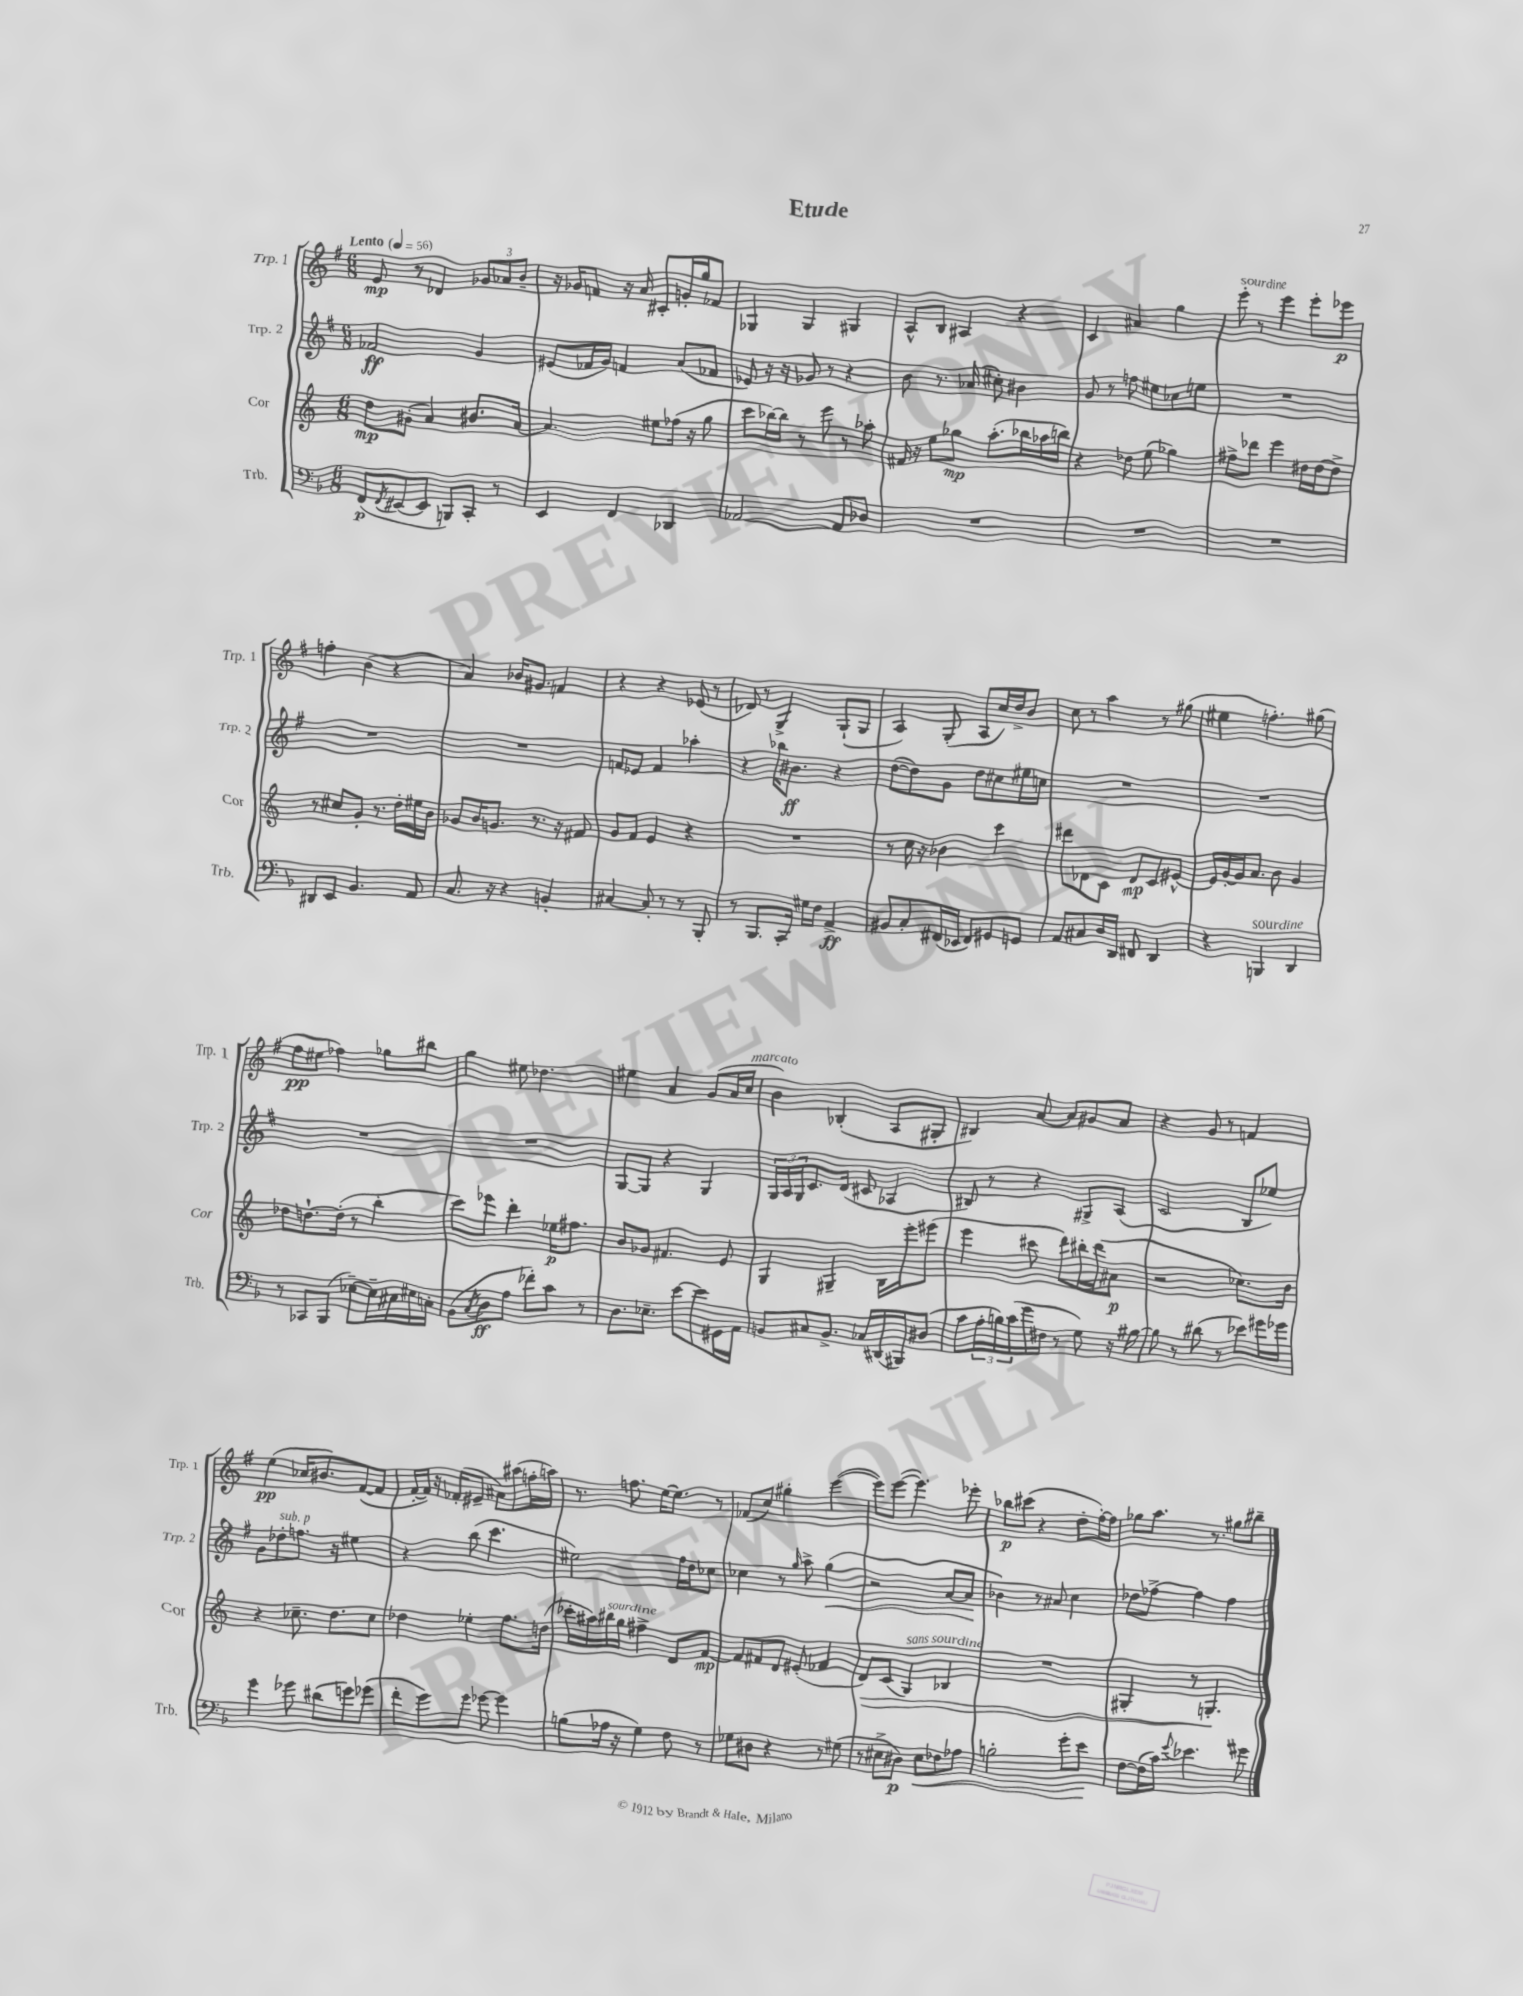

**kern	**kern	**kern	**kern
*staff4	*staff3	*staff2	*staff1
*clefF4	*clefG2	*clefG2	*clefG2
*k[b-]	*k[]	*k[f#]	*k[f#]
*M6/8	*M6/8	*M6/8	*M6/8
*MM56	*MM56	*MM56	*MM56
(8FF	8dd	2f-	8e
8qFF	.	.	.
[8EE#	(8g#'	.	8r
8EE#]	4a)	.	4d-
8BBB)	.	.	.
8CC'	8.b#	4g	12g-
.	.	.	12a-
8r	.	.	.
.	.	.	12b~
.	[16a	.	.
=	=	=	=
4EE	4.a]	(8e#	16r
.	.	.	16g-
.	.	16f-	8f
.	.	16g)	.
4FF	.	4f	16r
.	.	.	16a
.	8ee#	.	8c#'
4DD-	(16ff-	(8a	16g'
.	16r	.	16gg
.	8gg	8f-	8f-
=	=	=	=
[2AA-	8ccc	8e-)	4G-
.	[16bb-)	16r	.
.	16bb-]	16r	.
.	8r	8g-	4G-
.	8eee	8r	.
8AA-]	8r	4r	4G#
8D-	8aa-'	.	.
=	=	=	=
2.r	16f#	8b	8A^^
.	16r	.	.
.	8ee	8.r	8B
.	8gg-	.	4A#
.	.	(16a-	.
.	(8.aa'	8cc#')	.
.	.	4b#	4r
.	16bb-	.	.
.	16aa-	.	.
.	16bb)	.	.
=	=	=	=
2.r	4r	8g	4c
.	.	8r	.
.	8dd-	8ff	4a#
.	(8ee	8ee#	.
.	4gg-)	8cc-	4gg
.	.	8ee	.
=	=	=	=
2.r	8ff#^	2.r	8eee'
.	8ddd-	.	8r
.	4eee	.	4eee
.	16dd#	.	8eee'
.	[16dd#	.	.
.	8dd#^]	.	8eee-
=	=	=	=
8DD#	8r	2.r	4ff'
8EE	8cc#	.	.
4.BB-	8g'	.	(4b
.	8.r	.	.
.	.	.	4r
.	16dd'	.	.
8AA	16ee#	.	.
.	16b	.	.
=	=	=	=
8.C	8g-	2.r	4a)
.	16b	.	.
16r	8.g	.	.
4r	.	.	16b-
.	.	.	8.g#
.	8.r	.	.
4BB'	.	.	4f
.	16r	.	.
.	8f#	.	.
=	=	=	=
[4C#	8g	8f	4r
.	8f	8e-	.
8C#']	4e	4f	4r
8r	.	.	.
8r	4r	4aa-'	(8e-
8BBB-'	.	.	8r
=	=	=	=
8r	2.r	4r	8d-)
8.BBB-	.	.	8r
.	.	16bb-	4G^
16CC'	.	8.b#	.
16G#	.	.	.
16F	.	.	.
4AA^	.	4r	(8G`
.	.	.	8G
=	=	=	=
8BB#	8r	([8dd	4A)
8C'	16cc	8dd])	.
.	16r	.	.
(16FF#	4b-	8g	(8G'
16EE-	.	.	.
8FF#)	.	8dd	8A
8GG#	4ccc	8cc#	16cc)
.	.	.	16dd^
8GG	.	16ee#	8b
.	.	16cc	.
=	=	=	=
8AA	8ddd#	2.r	8cc
8C#	8d-	.	8r
16D	8c	.	4aa
16DD	.	.	.
8FF#	8d-	.	.
4DD	8c	.	8r
.	[8e#^^	.	(8gg#
=	=	=	=
4r	16e#]	2.r	4ee#
.	[16g'	.	.
.	16g]	.	.
.	8.a	.	.
4BBB	.	.	4.ff')
.	8b	.	.
4DD	4g	.	.
.	.	.	(8gg#
=	=	=	=
8r	8dd-	2.r	8ff#
8CC-	[8.dd`	.	8ee#
(8BBB-	.	.	4ff-)
.	(16dd']	.	.
[8E-~)	8r	.	.
16E-~]	4bb'	.	8gg-
16C#	.	.	.
16E#	.	.	8bb#
16C'	.	.	.
=	=	=	=
(8BB-	8ccc)	2.r	4gg
8qC	.	.	.
8D	8eee-	.	.
8A	4ddd'	.	8ee#
8f-')	.	.	4.dd-
8c	16ee-	.	.
.	8.ff#	.	.
8r	.	.	.
=	=	=	=
8.D	8b	[8G	4ee#
.	8g-	8G]	.
8.E-~	.	.	.
.	4.f#	4r	4a
[8e	.	.	.
8e]	.	4G	(8g
16GG#	8e	.	16a
16AA	.	.	16cc
=	=	=	=
8BB	4G	24G	4b)
.	.	24A	.
.	.	24G	.
8C#	.	8.c	.
8.BB^	4G#~	.	(4B-'
.	.	(16d	.
.	.	8c#	.
16C-	.	.	.
(16DD#	16B	4A-	8A
16BBB#)	16eee'	.	.
(8D#	(8eee#	.	8G#'
=	=	=	=
8c	4eee	8B#)	4B#)
24A'	.	8r	.
24B)	.	.	.
(24c	.	.	.
16g	8ccc#	4r	[8a
16F#	.	.	.
8r	8ddd)	.	8a]
8G)	16bb#'	8G#^	8g#
.	(16ddd	.	.
16r	8a#	(8A	8a
[16B#	.	.	.
=	=	=	=
8B#]	2r	2c	4r
8r	.	.	.
(8d#	.	.	8g
8r	.	.	8r
8e-)	8.cc-)	8B	4f
16g#	.	8ee-)	.
16g-	16b	.	.
=	=	=	=
4g	4r	8g	(4ee
.	.	8dd-'	.
8g-	8.cc-~	8.ff	16cc-
.	.	.	8.b#)
(8d#	.	.	.
.	8.dd	16r	.
8g)	.	4ee#	([8f#
(8g-	8cc-	.	8f#]
=	=	=	=
8f'	4dd-	4r	[16f#'
.	.	.	16f#])
8g)	.	.	16r
.	.	.	(16f-'
8g	4ee-'	(8bb	8e#~
[8g-	.	4.ccc	8a#)
4g-]	8.ff	.	(8aa#
.	.	.	16ff'
.	(16dd	.	16aa)
=	=	=	=
(8B	16ccc-'	2ee#)	8.r
.	16aa#)	.	.
16A-	16bb#	.	.
16r	16gg	.	8.ff
4G)	4ff#^	.	.
.	.	.	[16ee
.	.	.	8.ee]
8F	8d	16ff#	.
.	.	16dd	.
8r	[8f	8cc-	8r
=	=	=	=
8G-	8f]	4cc-	(8f-
8D#	8f#	.	8cc)
4r	8d	8r	4gg#'
.	.	16qqgg	.
.	(8e#'	8aa^	.
8r	4f-	(4gg	([4eee
(8G#	.	.	.
=	=	=	=
8r	8d)	2r	8eee])
8E#^	(8c	.	([8eee
8D#)	4G)	.	4.eee])
8E#	.	.	.
8F-	4B-	[8a	.
8A-	.	8a]	8eee-'
=	=	=	=
2B'	2.r	4b-)	8bb-
.	.	.	(8ccc#
.	.	8r	4r
.	.	8a#	.
8g'	.	4cc	8dd'
8e	.	.	[16ff#')
.	.	.	16ff#]
=	=	=	=
[8F	4G#'	8dd-	8gg-
(16F]	.	[8ff-^	8.aa
16c)	.	.	.
8qqg	.	.	.
4.e-	8r	4ff-]	.
.	.	.	8.r
.	4.G'	.	.
.	.	4ff-	8gg#
8g#	.	.	8bb#~
==	==	==	==
*-	*-	*-	*-
